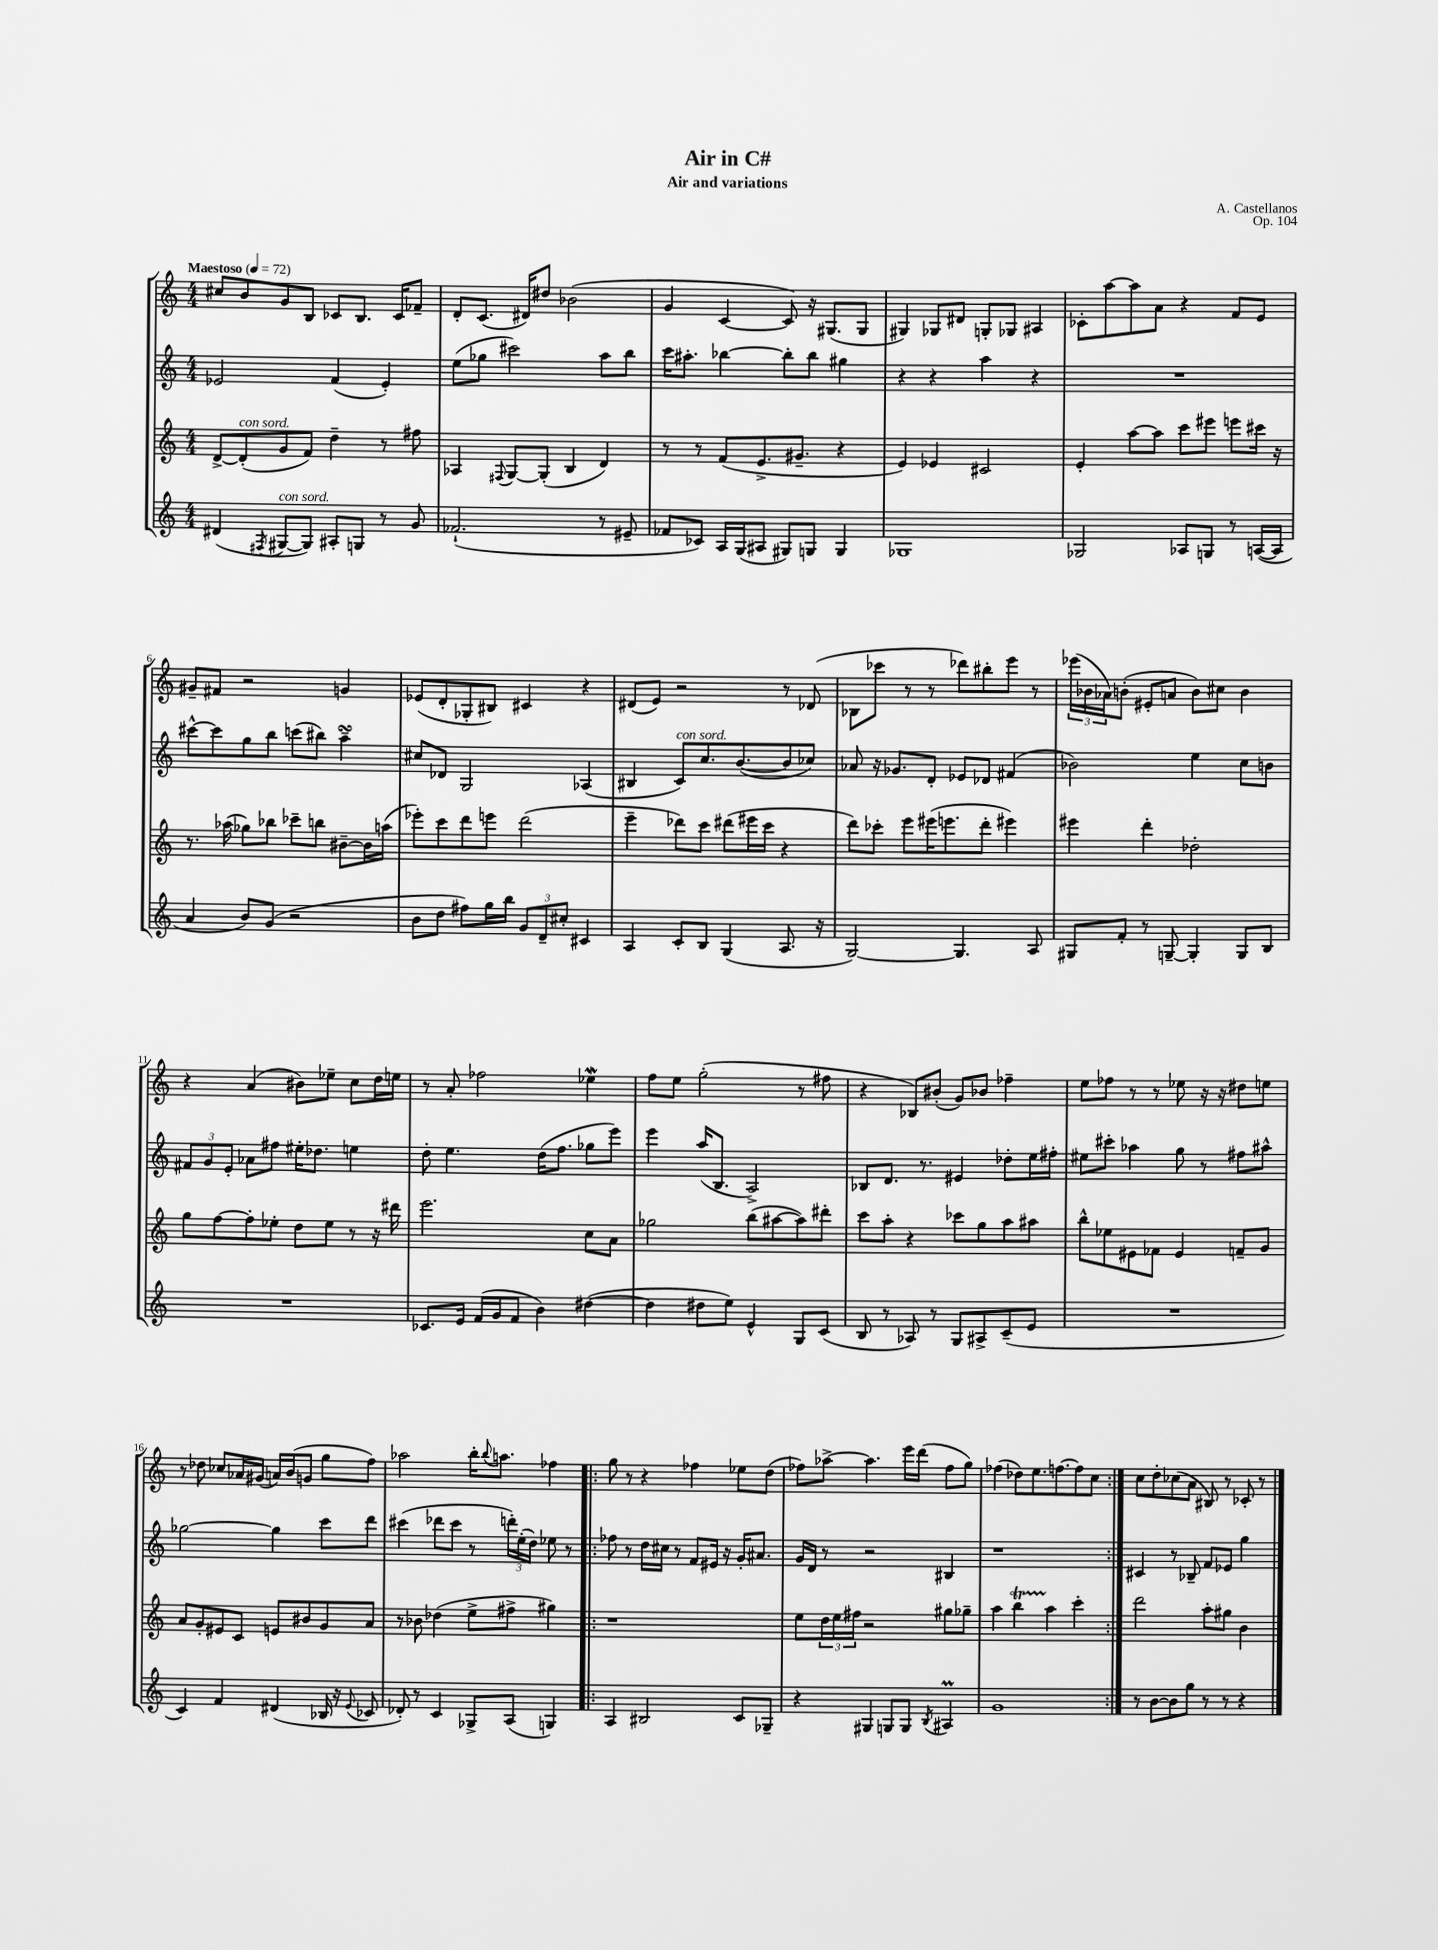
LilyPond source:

\header { title = "Air in C#" composer = "A. Castellanos" subtitle = "Air and variations" opus = "Op. 104" }
<<
\new StaffGroup <<
\new Staff = "s0" {
    \clef treble \key c \major \numericTimeSignature \time 4/4 \tempo "Maestoso" 4 = 72
    cis''8 b'8 g'8 b8 ces'8 b8. ces'16 fes'8-- |
    d'8-. c'8.( dis'16) dis''8 bes'2( |
    g'4 c'4~ c'8) r16 gis8.( gis8 |
    gis4) ges8 dis'8 g8-. ges8 ais4 |
    ces'8-. a''8~ a''8 a'8 r4 f'8 e'8 |
    gis'8-- fis'8 r2 g'4 |
    ees'8( d'8-. ges8-. bis8) cis'4 r4 |
    dis'8( e'8) r2 r8 des'8( |
    bes8 ces'''8 r8 r8 des'''8) bis''8-. e'''8 r8 |
    \tuplet 3/2 { ees'''16( bes'16 aes'16) } b'8-.( eis'8-. a'8 b'8) cis''8 b'4 |
    r4 a'4( bis'8) ees''8-- c''8 d''16 e''16 |
    r8 a'8-. fes''2 ees''4\mordent |
    f''8 e''8 g''2-.( r8 fis''8 |
    r4 bes8) bis'8-.( g'8) bes'8 fes''4-- |
    e''8 fes''8 r8 r8 ees''8 r16 r16 dis''8 e''8 |
    r8 des''8 ces''8 aes'16 gis'16( a'16) b'16( g'8 g''8 f''8) |
    aes''2 b''16-. \appoggiatura { b''8 } a''8. fes''4 |
    \repeat volta 2 { g''8 r8 r4 fes''4 ees''8 d''8( |
    fes''8) aes''8~-> aes''4. e'''16 d'''16( fes''8 g''8) |
    fes''4( des''8) e''8. f''8.~ f''8 c''8 | }
    c''8 d''8-. ces''8( a'8 bis8) r8 ces'8-. r8 \bar "|." |
}
\new Staff = "s1" {
    \clef treble \key c \major \numericTimeSignature \time 4/4
    ees'2 f'4( ees'4-.) |
    e''8( ges''8 cis'''2) a''8 b''8 |
    c'''16 ais''8.-. bes''4~ bes''8-. bes''8 gis''4 |
    r4 r4 a''4 r4 |
    R1 |
    cis'''8~-^ cis'''8 g''8 b''8 c'''8( bis''8) a''4--\turn |
    cis''8 des'8 g2 aes4( |
    bis4 c'8^\markup { \italic "con sord." }) c''8. b'8.~( b'8 ces''8) |
    aes'8 r16 ges'8. d'8-. ees'8 des'8 fis'4( |
    bes'2) e''4 c''8 b'8 |
    \tuplet 3/2 { fis'8 g'8 e'8-. } aes'8 fis''8 eis''16-. des''8. e''4 |
    d''8-. e''4. d''16( f''8. ges''8 e'''8) |
    e'''4 a''16( b8. a2->) |
    bes8 d'8. r8. eis'4 des''8-. e''16 fis''16-. |
    eis''8 cis'''8-. aes''4 g''8 r8 fis''8 ais''8-^ |
    ges''2~ ges''4 c'''8 d'''8 |
    cis'''4( des'''8 cis'''8 r8 \tuplet 3/2 { d'''16-.) e''16-.( d''16) } ees''8 r8 |
    \repeat volta 2 { fes''8 r8 d''16 cis''16 r8 f'8 eis'16 r16 g'16-. ais'8. |
    g'16 d'16 r8 r2 bis4 |
    r1 | }
    cis'4 r8 bes8-- f'8 ees'8 g''4 \bar "|." |
}
\new Staff = "s2" {
    \clef treble \key c \major \numericTimeSignature \time 4/4
    d'8~-> d'8-.^\markup { \italic "con sord." }( g'8 f'8) d''4-- r8 fis''8 |
    aes4 \appoggiatura { fis8 } g8~ g8-.( b4 d'4) |
    r8 r8 f'8( e'8.-> gis'8.-- r4 |
    e'4) ees'4 cis'2 |
    e'4-. a''8~ a''8 c'''8 eis'''8 e'''8 cis'''16 r16 |
    r8. aes''16( ges''8) bes''8 ces'''8-- b''8 bis'8~-- bis'16 a''16( |
    ees'''8-.) c'''8 d'''8 e'''8 d'''2( |
    e'''4-- des'''8) c'''8 dis'''8( eis'''16 c'''16 r4 |
    d'''8) ces'''8-. e'''8 eis'''16( e'''8. d'''8-. eis'''4) |
    eis'''4 d'''4-. des''2-. |
    g''8 f''8~ f''8-. ees''8-. d''8 ees''8 r8 r16 dis'''16 |
    e'''2. c''8 a'8 |
    ges''2 b''8( ais''8~ ais''8) dis'''8-. |
    c'''8 a''8-. r4 ces'''8 g''8 a''8 ais''8 |
    b''8-^ ees''8 eis'8 fes'8 eis'4 f'8-- g'8 |
    a'8 g'8-. eis'8 c'8 e'8 bis'8 g'8 a'8 |
    r8 bes'8 des''4( e''8-> fis''8-> gis''4) |
    \repeat volta 2 { r1 |
    e''8 \tuplet 3/2 { d''16 e''16 fis''16 } r2 gis''8 ges''8-- |
    a''4 b''4\startTrillSpan a''4\stopTrillSpan c'''4-. | }
    d'''2 a''8-. gis''8 b'4 \bar "|." |
}
\new Staff = "s3" {
    \clef treble \key c \major \numericTimeSignature \time 4/4
    dis'4( \acciaccatura { fis8 } gis8~^\markup { \italic "con sord." } gis8) ais8-. g8 r8 g'8 |
    fes'2.-!( r8 eis'8-- |
    fes'8 ces'8) a16 g16( ais8 gis8) g8 g4 |
    ges1 |
    ges2 aes8 g8 r8 a16~( a16 |
    a'4 b'8) g'8( r2 |
    b'8 d''8 fis''8) g''16 b''16 \tuplet 3/2 { g'8 d'8-- cis''8-. } cis'4 |
    a4 c'8-. b8 g4( a8. r16 |
    g2~) g4. a8 |
    gis8 f'8-. r8 g8~-- g4-. g8 b8 |
    R1 |
    ces'8. e'16 f'16( g'16 f'8 b'4) dis''4~( |
    dis''4 dis''8 e''8) e'4-^ g8 c'8( |
    b8 r8 aes8) r8 g8 ais8-> c'8--( e'8 |
    R1 |
    c'4) f'4 dis'4( bes16 r16 \appoggiatura { e'8 } ces'8 |
    des'8-.) r8 c'4 ges8-> a8( g4) |
    \repeat volta 2 { a4 bis2 c'8 ges8-- |
    r4 gis4 g8 g8 \acciaccatura { b8 } ais4\prall |
    g'1 | }
    r8 b'8~ b'8 g''8 r8 r8 r4 \bar "|." |
}
>>
>>
